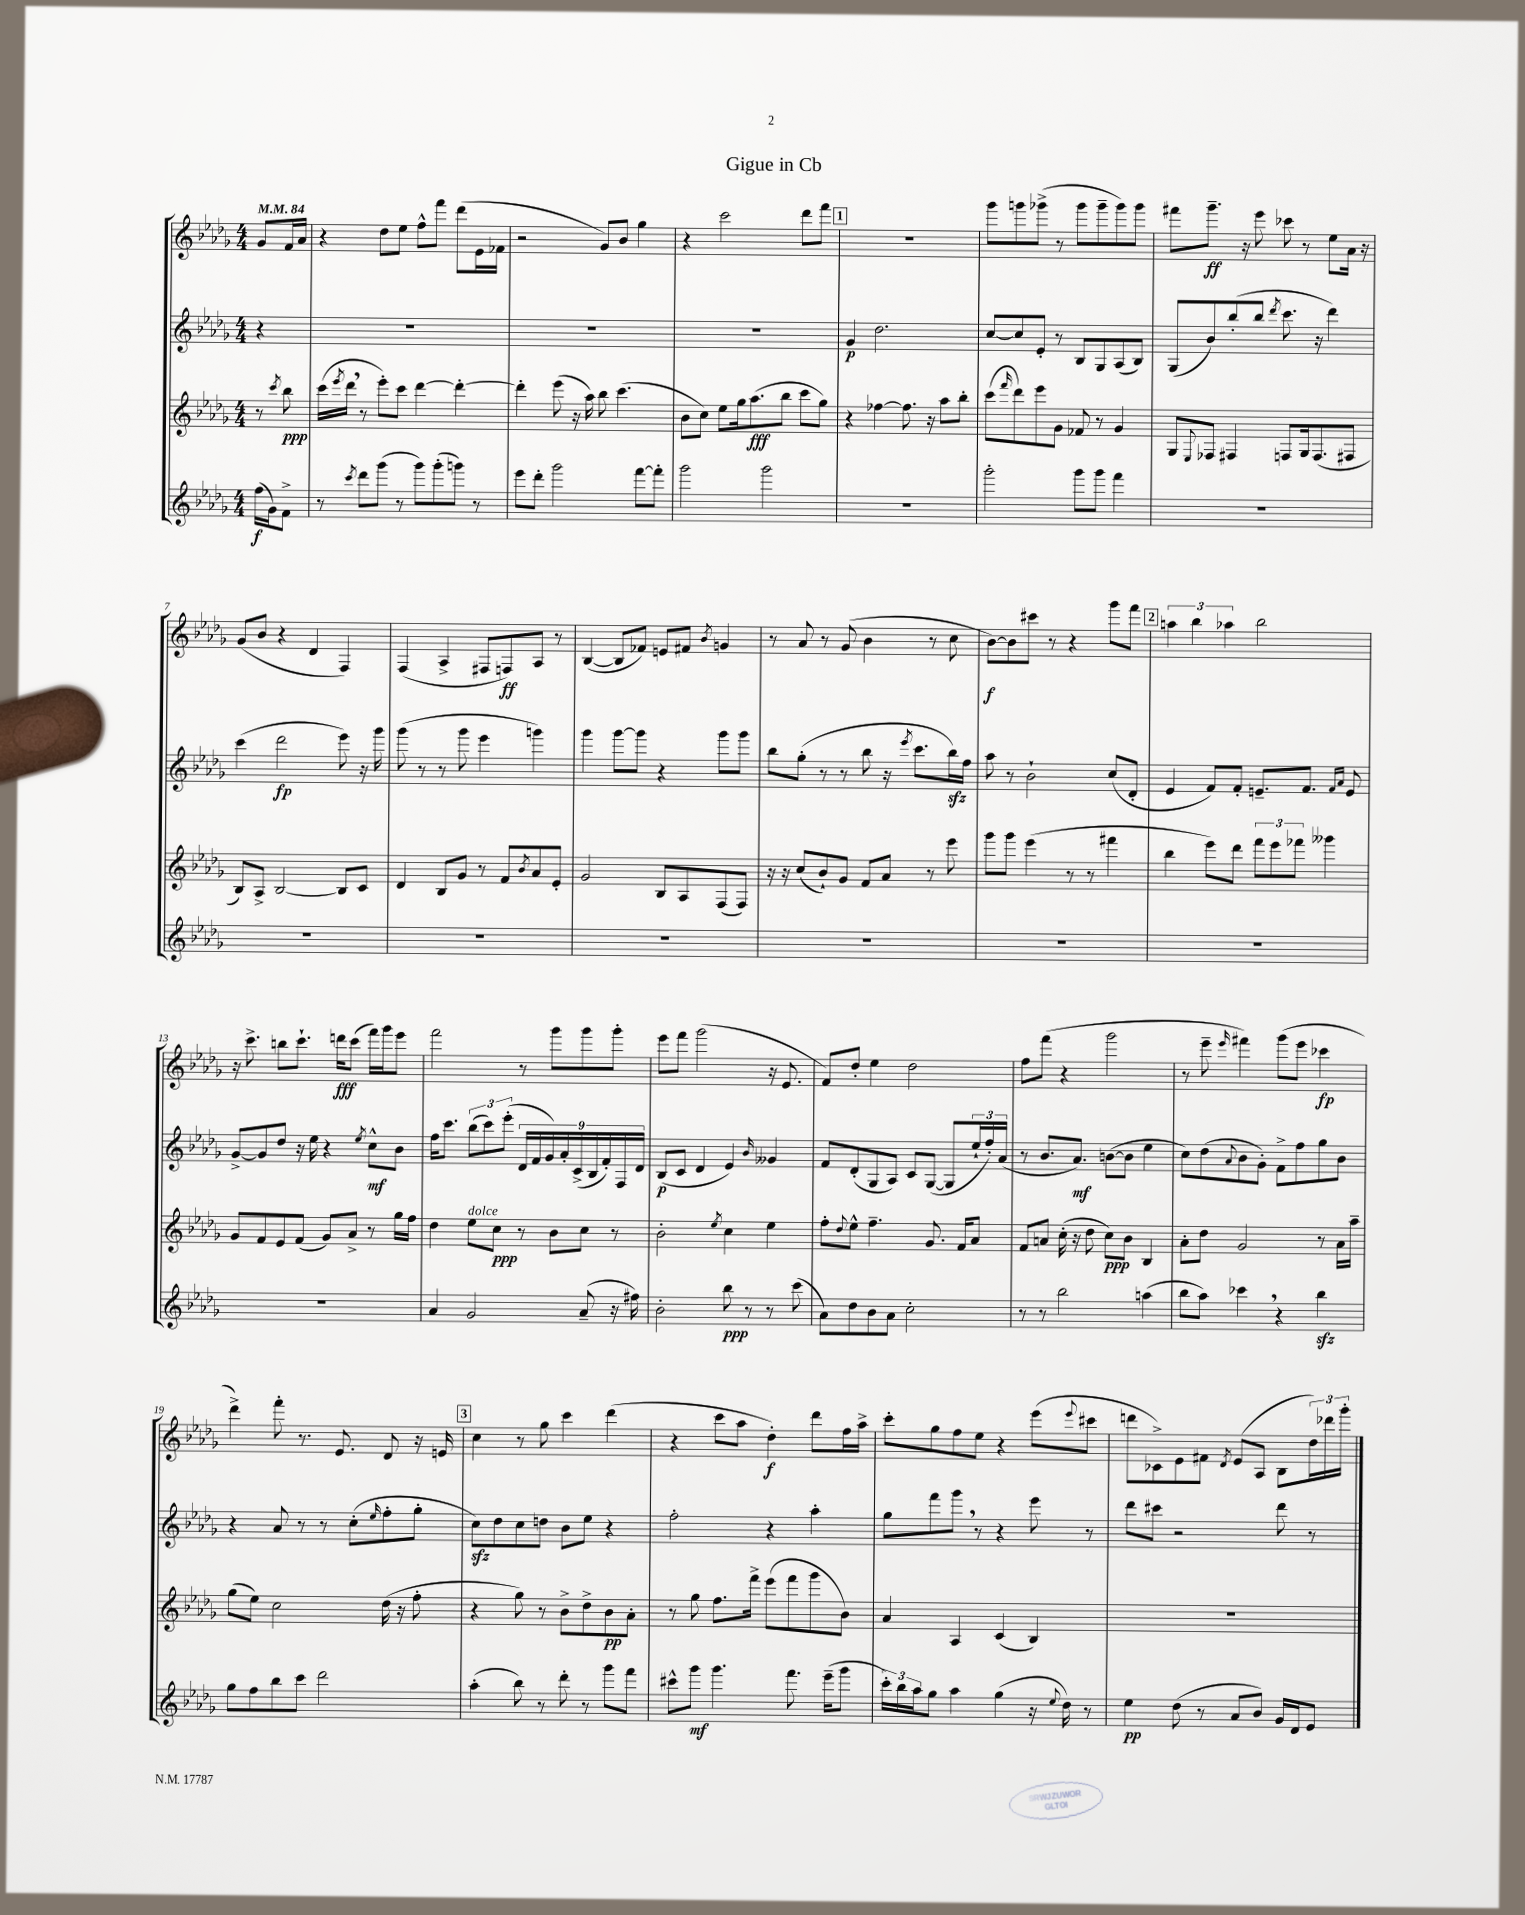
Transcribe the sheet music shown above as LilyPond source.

\header { title = "Gigue in Cb" }
<<
\new StaffGroup <<
\new Staff = "s0" {
    \clef treble \key des \major \numericTimeSignature \time 4/4 \partial 4 \tempo 4 = 84
    ges'8 f'16 aes'16 |
    r4 des''8 ees''8 f''8-^ f'''8 des'''8( ees'16 fes'16 |
    r2 ges'8) bes'8 ges''4 |
    r4 c'''2 des'''8 f'''8 |
    \mark \markup { \box "1" } R1 |
    ges'''8 g'''8 ges'''8->( r8 ges'''8 ges'''8-- ges'''8) ges'''8 |
    fis'''8 ges'''8.--\ff r16 ees'''8 ces'''8 r8 ees''8 aes'16 r16 |
    ges'8( bes'8 r4 des'4 f4) |
    f4( aes4-> fis8 f8\ff) aes8 r8 |
    bes4~( bes8 fes'8) e'8 fis'8 \acciaccatura { bes'8 } g'4 |
    r8 aes'8 r8 ges'8( bes'4 r8 c''8 |
    bes'8~\f) bes'8 cis'''8 r8 r4 ges'''8 f'''8 |
    \mark \markup { \box "2" } \tuplet 3/2 { a''4 bes''4 aes''4 } bes''2 |
    r16 c'''8.-> b''8 c'''8.-! d'''16\fff c'''8( f'''16) ges'''16 ees'''8 |
    f'''2 r8 ges'''8 ges'''8 ges'''8-. |
    ees'''8 f'''8 ges'''2( r16 ees'8. |
    f'8) des''8-. ees''4 des''2 |
    f''8 f'''8( r4 ges'''2 |
    r8 ees'''8-- \grace { ees'''16 } fis'''4) ges'''8( ees'''8 ces'''4\fp |
    des'''4->) f'''8-. r8. ees'8. des'8 r16 e'16 |
    \mark \markup { \box "3" } c''4 r8 ges''8 c'''4 des'''4( |
    r4 c'''8 aes''8 des''4-.\f) des'''8 f''16 aes''16-> |
    c'''8-. ges''8 f''8 ees''8 r4 ees'''8( \appoggiatura { ees'''8 } cis'''8 |
    d'''8 ces'8->) ees'8 fis'8 \acciaccatura { des'8 } ees'8( aes8 bes8 \tuplet 3/2 { des''16) des'''16 ges'''16-. } \bar "|." |
}
\new Staff = "s1" {
    \clef treble \key des \major \numericTimeSignature \time 4/4 \partial 4
    r4 |
    R1 |
    R1 |
    R1 |
    \mark \markup { \box "1" } ges'4\p des''2. |
    c''8~ c''8 ees'8-. r8 bes8 ges8 aes8( bes8) |
    ges8( bes'8) bes''8-.( bes''8 \acciaccatura { des'''8 } c'''8. r16 des'''4) |
    c'''4( des'''2\fp ees'''8) r16 ges'''16 |
    ges'''8( r8 r8 ges'''8 ees'''4 g'''4) |
    ges'''4 ges'''8~ ges'''8 r4 ges'''8 ges'''8 |
    bes''8 ges''8-.( r8 r8 bes''8 r16 \acciaccatura { ees'''8 } c'''8. bes''16\sfz) f''16 |
    aes''8 r8 bes'2-! c''8( des'8-. |
    \mark \markup { \box "2" } ees'4 f'8) f'8-. e'8.-- f'8. \grace { f'16 aes'16 } e'8 |
    ges'8~-> ges'8 des''8 r16 ees''16 r4 \acciaccatura { ees''8 } c''8-^\mf bes'8 |
    f''16 c'''8. \tuplet 3/2 { bes''8( c'''8) ees'''8-.( } \tuplet 9/8 { des'16 f'16 ges'16) aes'16-. c'16->( bes16 f'16-.) f16 des'16 } |
    bes8\p( c'8 des'4 ees'4) \grace { bes'16 } geses'4 |
    f'8 des'8-.( ges8 aes8) c'8 ges8~( ges8 \tuplet 3/2 { ees''16-! f''16-.) aes'16( } |
    r8 bes'8. aes'8.\mf) b'8~( b'8 ees''4 |
    c''8) des''8( \appoggiatura { aes'8 } bes'8 ges'8-.) f'8-> f''8 ges''8 bes'8 |
    r4 aes'8 r8 r8 c''8-.( \grace { ees''16 } f''8-. ges''8-. |
    \mark \markup { \box "3" } c''8\sfz) des''8 c''8 d''8 bes'8 ees''8 r4 |
    f''2-. r4 aes''4-. |
    ges''8 f'''8 ges'''8 \breathe r8 r4 ees'''8 r8 |
    des'''8 cis'''8 r2 des'''8 r8 \bar "|." |
}
\new Staff = "s2" {
    \clef treble \key des \major \numericTimeSignature \time 4/4 \partial 4
    r8 \acciaccatura { c'''8 } bes''8\ppp |
    c'''16( \acciaccatura { ees'''8 } des'''16 \breathe r8 ees'''8-.) c'''8 des'''4~ des'''4~-. |
    des'''4-. ees'''8( r16 aes''16) bes''8 c'''4.( |
    bes'8 c''8) ees''8 ges''16 aes''8.\fff( bes''8 c'''8 ges''8) |
    \mark \markup { \box "1" } r4 fes''4~ fes''8. r16 aes''8 bes''8-. |
    c'''8( \grace { f'''16 } des'''8) ees'''8 ges'8 fes'8 r8 ges'4 |
    ges8 \appoggiatura { ees8 } fes8 fis4 f8 ges16 f8.( fis8 |
    bes8) aes8-> bes2~ bes8 c'8 |
    des'4 bes8 ges'8 r8 f'8 \acciaccatura { bes'8 } aes'8 ees'8-. |
    ges'2 bes8 aes8 f8( f8) |
    r16 r16 c''8( bes'8-!) ges'8 f'8 aes'8 r8 ees'''8 |
    ges'''8 ges'''8 ees'''4( r8 r8 fis'''4 |
    \mark \markup { \box "2" } bes''4 ees'''8) des'''8 \tuplet 3/2 { f'''8 ees'''8 fes'''8 } geses'''4 |
    ges'8 f'8 ees'8 f'8( ges'8) aes'8-> r8 ges''16 f''16 |
    des''4 ees''8^\markup { \italic "dolce" } c''8\ppp r8 bes'8 c''8 r8 |
    bes'2-. \acciaccatura { ees''8 } c''4 ees''4 |
    f''8-. \appoggiatura { des''8 } ees''8-^ f''4.-- ges'8. f'16 aes'8 |
    f'8 a'8 c''16-.( r16 des''8 c''8\ppp) bes'8 bes4 |
    aes'8-. des''8 ges'2 r8 aes'16 aes''16-- |
    ges''8( ees''8) c''2 des''16( r16 f''8-. |
    \mark \markup { \box "3" } r4 ges''8) r8 bes'8-> des''8-> bes'8\pp aes'8-. |
    r8 ges''8 f''8. f'''16-> ees'''8( f'''8 ges'''8 bes'8) |
    aes'4 aes4 c'4( bes4) |
    R1 \bar "|." |
}
\new Staff = "s3" {
    \clef treble \key des \major \numericTimeSignature \time 4/4 \partial 4
    f''16\f( ges'16) f'8-> |
    r8 \acciaccatura { c'''8 } des'''8 ges'''8( r8 ges'''8) ges'''8-.( g'''8) r8 |
    ees'''8 des'''8-. ges'''2 f'''8~ f'''8-. |
    ges'''2 ges'''2 |
    \mark \markup { \box "1" } R1 |
    ges'''2-. ges'''8 ges'''8 f'''4 |
    R1 |
    R1 |
    R1 |
    R1 |
    R1 |
    R1 |
    \mark \markup { \box "2" } R1 |
    R1 |
    aes'4 ges'2 aes'8--( r16 fis''16) |
    bes'2-. bes''8\ppp r8 r8 c'''8( |
    aes'8) des''8 bes'8 aes'8 c''2-. |
    r8 r8 bes''2 a''4( |
    bes''8 aes''8) ces'''4 \breathe r4 bes''4\sfz |
    ges''8 f''8 bes''8 c'''8 des'''2 |
    \mark \markup { \box "3" } aes''4-.( bes''8) r8 des'''8-. r8 ges'''8 f'''8 |
    cis'''8-^ ges'''8\mf ges'''4. f'''8. ees'''16--( ges'''8 |
    \tuplet 3/2 { c'''16-.) bes''16 aes''16 } ges''8 aes''4 ges''4( r16 \appoggiatura { ees''8 } des''16) r8 |
    ees''4\pp des''8( r8 aes'8 bes'8) ges'16 des'16 ees'8 \bar "|." |
}
>>
>>
